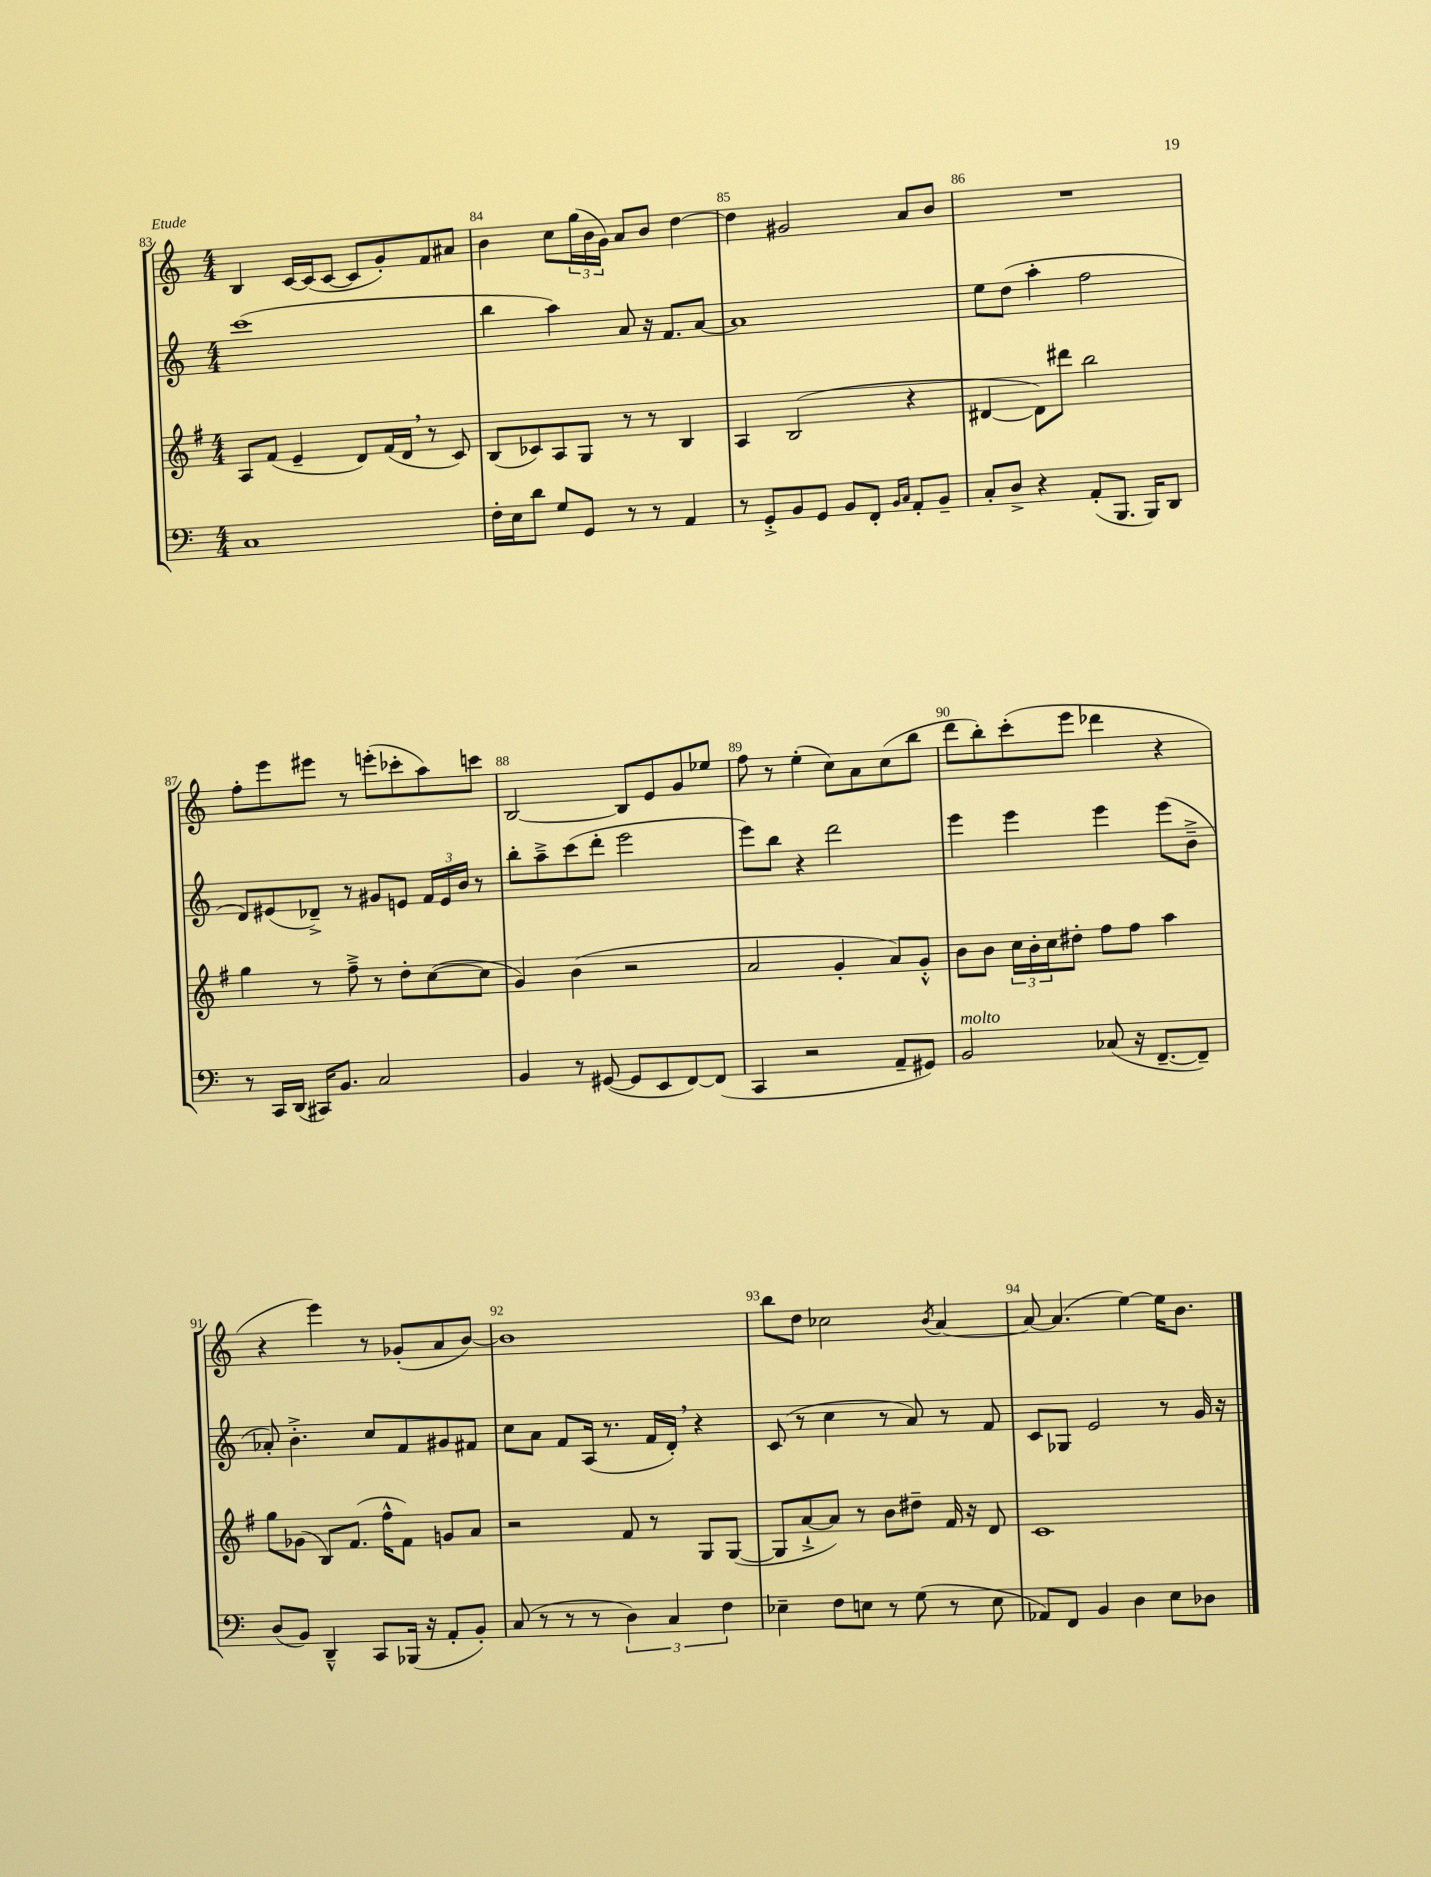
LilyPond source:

<<
\new StaffGroup <<
\new Staff = "s0" {
    \clef treble \key c \major \numericTimeSignature \time 4/4
    b4 c'16~ c'16( c'8~ c'8 g'8-.) f'8 ais'8 |
    b'4 c''8 \tuplet 3/2 { g''16( b'16 g'16) } a'8 b'8 d''4~ |
    d''4 gis'2 a'8 b'8 |
    R1 |
    f''8-. e'''8 eis'''8 r8 e'''8-.( ces'''8-. a''8) c'''8 |
    b2~ b8 e'8 g'8 ees''8 |
    f''8 r8 e''4-.( c''8) a'8 c''8( b''8 |
    d'''8 b''8-.) c'''8-.( e'''8 des'''4 r4 |
    r4 e'''4) r8 ges'8-.( a'8 b'8~) |
    b'1 |
    b''8 d''8 ces''2 \acciaccatura { b'8 } a'4~ |
    a'8~ a'4.( e''4~) e''16 b'8. \bar "|." |
}
\new Staff = "s1" {
    \clef treble \key c \major \numericTimeSignature \time 4/4
    c'''1( |
    b''4 a''4) a'8 r16 f'8. a'8~ |
    a'1 |
    e''8 d''8( a''4-. f''2 |
    d'8) eis'8( des'8--->) r8 gis'8 e'8 \tuplet 3/2 { f'16 e'16 b'16 } r8 |
    b''8-. a''8---> c'''8( d'''8-. e'''2 |
    e'''8) b''8 r4 d'''2 |
    e'''4 e'''4 e'''4 e'''8( b'8---> |
    aes'8-.) b'4.-.-> c''8 f'8 gis'8 fis'8 |
    c''8 a'8 f'8 a16( r8. f'16 d'16-.) \breathe r4 |
    c'8( r8 c''4 r8 a'8) r8 f'8 |
    c'8 ges8 e'2 r8 g'16 r16 \bar "|." |
}
\new Staff = "s2" {
    \clef treble \key g \major \numericTimeSignature \time 4/4
    a8 fis'8( e'4-- d'8) fis'16( d'16 \breathe r8 c'8) |
    b8( ces'8) a8 g8 r8 r8 b4 |
    a4 b2( r4 |
    dis'4~ dis'8) dis'''8 b''2 |
    g''4 r8 fis''8---> r8 d''8-. c''8~( c''8 |
    g'4) b'4( r2 |
    a'2 g'4-. a'8) g'8-.-^ |
    b'8 b'8 \tuplet 3/2 { c''16 b'16-. c''16 } dis''8-. fis''8 fis''8 a''4 |
    g''8 ges'8( b8) fis'8.( fis''16-^ fis'8) g'8 a'8 |
    r2 fis'8 r8 g8 g8~( |
    g8 a'8~-!-> a'8) r8 b'8 dis''8-- fis'16 r16 d'8 |
    c'1 \bar "|." |
}
\new Staff = "s3" {
    \clef bass \key c \major \numericTimeSignature \time 4/4
    c1 |
    f16-. e16 d'8 g8 g,8 r8 r8 a,4 |
    r8 g,8-.-> b,8 g,8 b,8 f,8-. \grace { b,16 c16 } a,8-. b,8-- |
    c8-. d8-> r4 a,8-.( b,,8. b,,16) d,8 |
    r8 c,16 d,16( cis,16) b,8. c2 |
    b,4 r8 gis,8~( gis,8 e,8 f,8~) f,8( |
    c,4 r2 a,8-- gis,8) |
    b,2^\markup { \italic "molto" } ces8( r16 f,8.~-- f,8--) |
    d8( b,8) d,4---^ c,8 bes,,16( r16 a,8-. b,8-.) |
    c8( r8 r8 r8 \tuplet 3/2 { d4) c4 f4 } |
    ees4-- f8 e8 r8 g8( r8 e8 |
    aes,8) f,8 b,4 d4 e8 des8 \bar "|." |
}
>>
>>
\layout { \context { \Score currentBarNumber = #83 \override BarNumber.break-visibility = ##(#f #t #t) barNumberVisibility = #all-bar-numbers-visible } }
